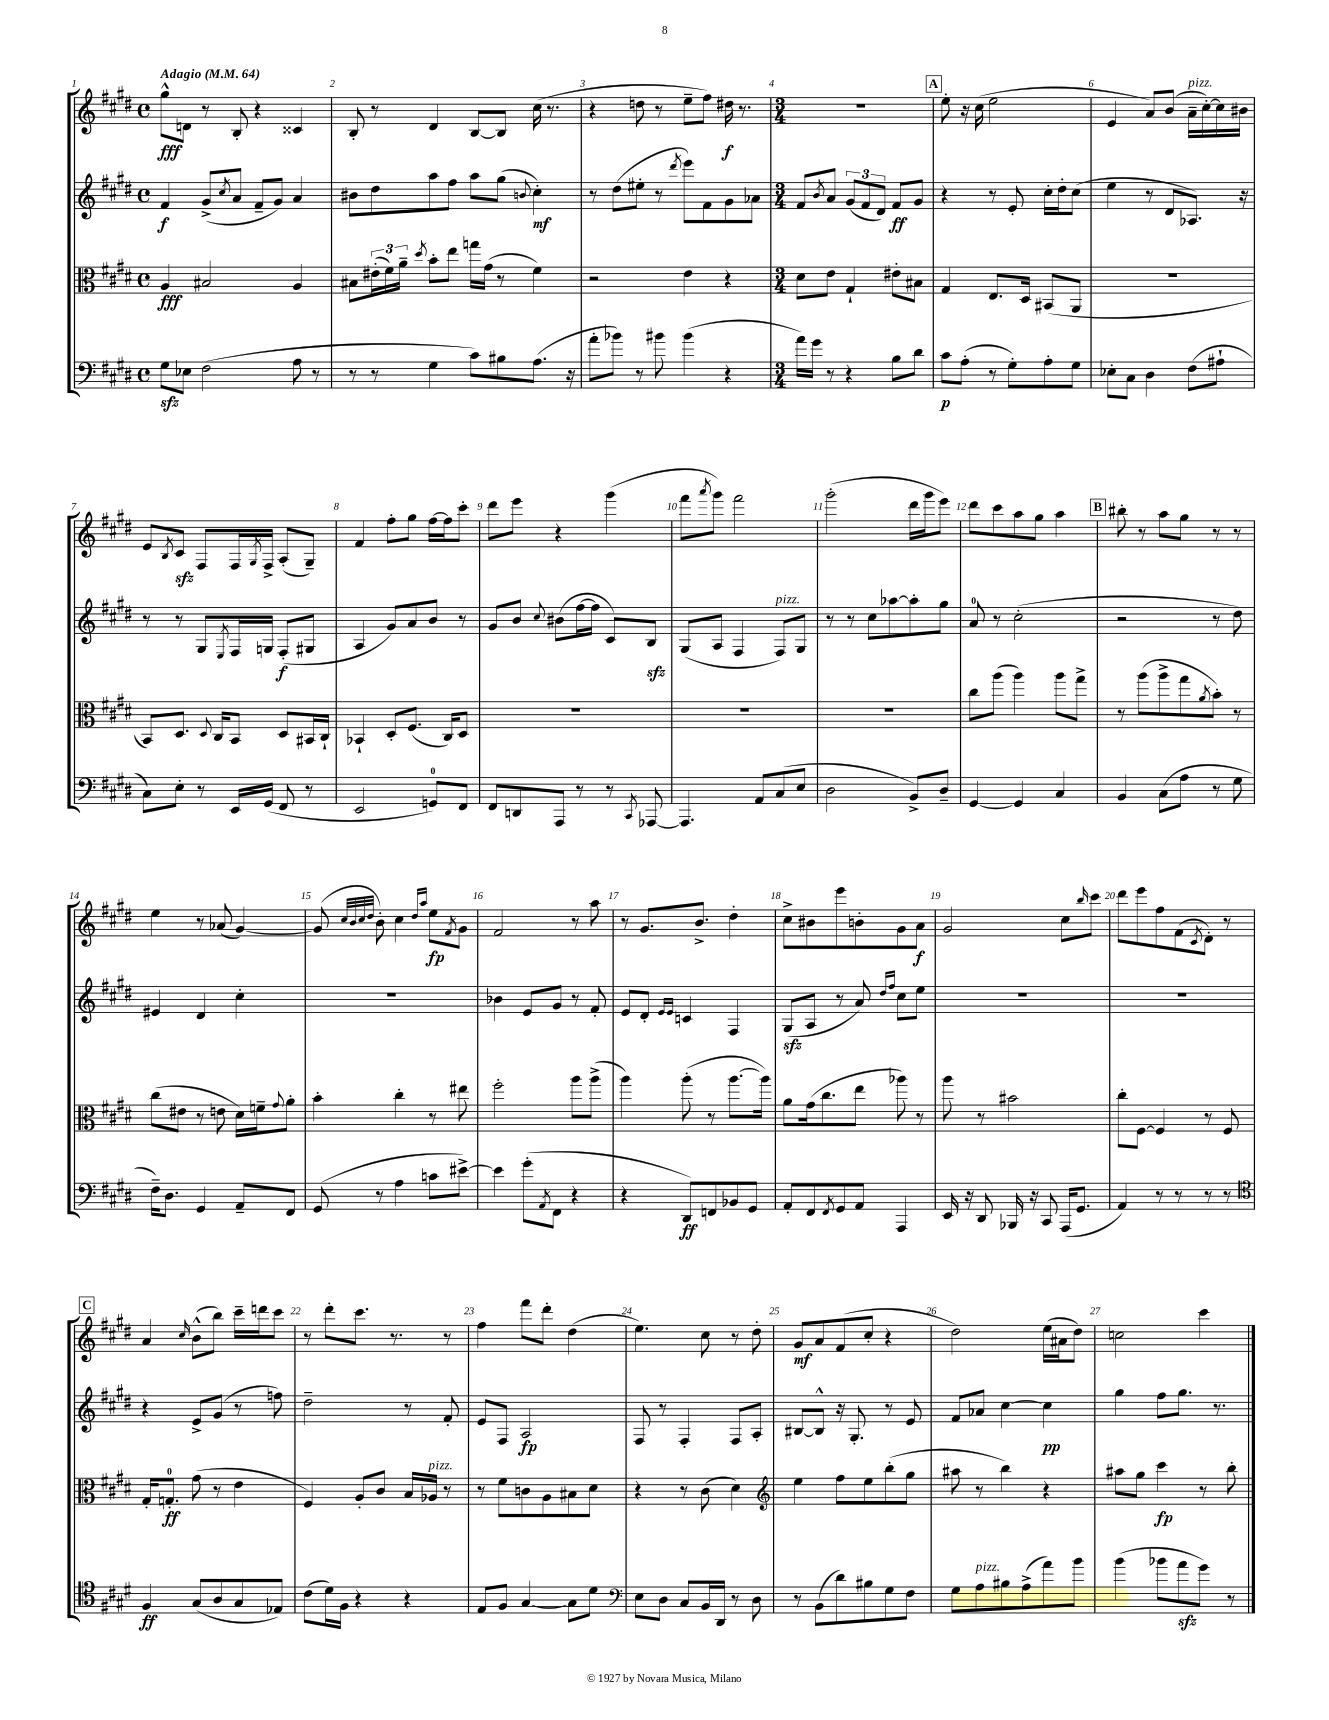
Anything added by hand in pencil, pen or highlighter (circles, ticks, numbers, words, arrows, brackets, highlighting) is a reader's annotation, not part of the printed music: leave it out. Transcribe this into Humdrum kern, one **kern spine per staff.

**kern	**kern	**kern	**kern
*staff4	*staff3	*staff2	*staff1
*clefF4	*clefC3	*clefG2	*clefG2
*k[f#c#g#d#]	*k[f#c#g#d#]	*k[f#c#g#d#]	*k[f#c#g#d#]
*M4/4	*M4/4	*M4/4	*M4/4
*met(c)	*met(c)	*met(c)	*met(c)
*MM64	*MM64	*MM64	*MM64
8G#\L	4A/	4f#/	8gg#^^\L
8E-\J	.	.	8d\J
(2F#\	2B#/	(8g#^/L	8r
.	.	8qcc#/	.
.	.	8a/J	8B'/
.	.	8f#~/L	4r
.	.	8g#/J)	.
8A\	4A/	4a/	4c##/
8r	.	.	.
=	=	=	=
8r	8B#\L	8b#\L	8B'/
8r	(24e#'\L	8dd#\	8r
.	24f#\)	.	.
.	24a~\JJ	.	.
.	8qdd#/	.	.
4G#\	8b'\L	8aa\	4d#/
.	8ee\J	8ff#\J	.
8c#\L)	16gg\LL	8aa\L	[8B/L
.	(16g#\JJ	.	.
8B#\	8r	(8gg#\J	8B/]J
.	.	8qqb/	.
(8.A\J	4f#\)	4cc#'\)	(16cc#\
.	.	.	8.r
16r	.	.	.
=	=	=	=
8a'\L	2r	8r	4r
8b-\J)	.	(8dd#\L	.
8r	.	8ee#'\J	8dd\
8b#\	.	8r	8r
.	.	8qddd#/	.
(4b#\	4e\	8eee\L)	8ee~\L
.	.	8f#\	8ff#\J)
4r	4r	8g#\	16dd#\
.	.	.	8.r
.	.	8a-\J	.
=	=	=	=
*M3/4	*M3/4	*M3/4	*M3/4
16a\LL)	8d#\L	8f#/L	2.r
16g#\JJ	.	.	.
.	.	8qb/	.
8r	8e\J	8a/J	.
4r	4G#`/	(12g#/L	.
.	.	12f#/	.
.	.	12d#/J)	.
8B\L	8e#'\L	8f#/L	.
8d#\J	8B#\J	8g#/J	.
=	=	=	=
8c#\L	4G#/	4r	8ee'\
(8A'\J	.	.	16r
.	.	.	(16cc#\
8r	8.E/L	8r	2ee\
8G#'\L)	.	8e'/	.
.	16D#/Jk	.	.
8A'\	(8BB#/L	16cc#'\LL	.
.	.	16dd#'\J	.
8G#\J	8AA/J	(8cc#\J	.
=	=	=	=
8E-'\L	2.r	4ee\	4e/
8C#\J	.	.	.
4D#\	.	8r	8a/L)
.	.	8d#/L	(8b/J
(8F#\L	.	8.A-/J)	16a~\LL
.	.	.	[16cc#'\)
8A#`\J	.	.	16cc#\]
.	.	16r	16b#\JJ
=	=	=	=
8C#\L)	8BB/L)	8r	8e/L
.	.	.	8qB/
8E'\J	8.D#/J	8r	8c#/J
8r	.	8G#/L	8F#/L
.	8qqD#/	.	.
.	16C#/LK	.	.
.	.	8qE/	.
16EE/LL	8BB/J	16F#/L	16F#/L
.	.	.	8qG#/
(16GG#/JJ	.	16G/JJ	16F#^/JJ
8FF#/	8D#/L	(8F#'/L	(8A'/L
8r	16BB#/L	8G#/J	8G#~/J)
.	16C#`/JJ	.	.
=	=	=	=
2EE/	4BB-`/	4A/	4f#/
.	8D#'/L	8g#/L)	8ff#'\L
.	(8.F#/J	8a/	8gg#\J
8GG/L)	.	8b/J	[16ff#\LL
.	16C#/LK)	.	16ff#\]J
8FF#/J	8D#/J	8r	8ccc#'\J
=	=	=	=
8FF#/L	2.r	8g#/L	8ddd#\L
8DD/	.	8b/J	8eee\J
.	.	8qqcc#/	.
8AAA/J	.	(8b#\L	4r
8r	.	[16ff#\L	.
.	.	16ff#\]JJ	.
8r	.	8c#/L)	(4ggg#\
8qCC#/	.	.	.
[8AAA-/	.	8B/J	.
=	=	=	=
4.AAA-/]	2.r	(8G#/L	8fff#\L
.	.	.	8qaaa/
.	.	8A/J	8ggg#\J)
.	.	4F#/	2fff#\
8AA/L	.	.	.
(8C#/	.	8F#/L)	.
8E/J	.	8G#/J	.
=	=	=	=
2D#\	2.r	8r	(2ggg#'\
.	.	8r	.
.	.	8cc#\L	.
.	.	[8aa-\	.
8BB^/L)	.	8aa-'\]	16ddd#\LL
.	.	.	16ggg#\J
8D#~/J	.	8gg#\J	8eee\J)
=	=	=	=
[4GG#/	8cc#\L	8a/	8ddd#\L
.	(8aa\J	8r	8ccc#\
4GG#/]	4aa\)	(2cc#'\	8aa\
.	.	.	8gg#\J
4C#/	8aa\L	.	4aa\
.	8gg#^\J	.	.
=	=	=	=
4BB/	8r	2r	8bb#'\
.	(8aa\L	.	8r
(8C#\L	8aa^\	.	8aa\L
8A\J	8gg#\	.	8gg#\J
.	8qa/	.	.
8r	8b'\J)	8r	8r
8G#\	8r	8dd#\)	8r
=	=	=	=
16F#~\LK)	(8cc#\L	4e#/	4ee\
8.D#\J	.	.	.
.	8e#\J	.	.
4GG#/	8r	4d#/	8r
.	8e\	.	(8a-/
8AA~/L	16d#\LL)	4cc#'\	[4g#/)
.	16f~\J	.	.
.	8qqg#/	.	.
8FF#/J	8a'\J	.	.
=	=	=	=
(8GG#/	4b'\	2.r	(8g#/]
.	.	.	32qqcc#/LLL
.	.	.	32qqb/
.	.	.	32qqcc#/
.	.	.	32qqdd#/JJJ
8r	.	.	8b'\)
4A\	4cc#'\	.	4cc#\
.	.	.	16qqdd#/LL
.	.	.	16qqaa/JJ
8c\L	8r	.	8ee\L
.	.	.	8qf#/
[8e#^\J)	8ee#\	.	8g#\J
=	=	=	=
4e#\]	2ff#'\	4b-\	2f#/
(8g#'\L	.	8e/L	.
8qAA/	.	.	.
8FF#\J	.	8g#/J	.
4r	8aa\L	8r	8r
.	(8aa^\J	8f#'/	8aa\
=	=	=	=
4r	4aa\)	8e/L	8r
.	.	8d#'/J	8.g#/L
.	.	16qqe/LL	.
.	.	16qqe/JJ	.
8DD#/L)	(8aa'\	4c/	.
.	.	.	8.b^/J
8FF/	8r	.	.
8BB-/	[8.aa\L	4F#/	4dd#'\
8GG#/J	.	.	.
.	16aa\]Jk)	.	.
=	=	=	=
8AA'/L	8a\L	(8G#/L	8cc#^\L
8FF#/	(16g#\k	8A/J	8b#\
.	8.cc#\	.	.
8qFF#/	.	.	.
8GG#/	.	8r	8eee\
8AA/J	8ee\J	8a/)	8b'\
.	.	16qqdd#/LL	.
.	.	16qqff#/JJ	.
4AAA/	8aa-\)	8cc#\L	8g#\
.	8r	8ee\J	8a\J
=	=	=	=
16EE/	8aa\	2.r	2g#/
16r	.	.	.
8DD#/	8r	.	.
16BBB-/	2b#\	.	.
16r	.	.	.
8CC#/	.	.	.
(16AAA/LK	.	.	8cc#\L
8.GG#/J	.	.	.
.	.	.	16qqbb/
.	.	.	8ccc#\J
=	=	=	=
4AA/)	8cc#'\L	2.r	8ddd#\L
.	[8F#\J	.	8eee\
8r	4F#/]	.	8ff#\
8r	.	.	(8f#\
.	.	.	8qc#/
8r	8r	.	8d#'\J)
8r	8F#/	.	8r
=	=	=	=
*clefC4	*	*	*
4F#/	16G#'/LK	4r	4a/
.	8.G'/J	.	.
.	.	.	16qqcc#/
(8G#/L	(8g#\	8e^/L	(8b^^\L
8A/	8r	(8g#/J	8bb\J)
8G#/	4e\	8r	16ccc#~\LL
.	.	.	16ddd\J
8E-/J)	.	8ff\)	8ccc#\J
=	=	=	=
(8c#\L	4F#/)	2dd#~\	8r
16d#\L)	.	.	8ddd#'\L
16F#\JJ	.	.	.
4r	8A'/L	.	8.ccc#\J
.	8c#/J	.	.
.	.	.	8.r
4r	16B/LL	8r	.
.	16A-/JJ	.	.
.	8r	8f#'/	8r
=	=	=	=
8E/L	8r	8e/L	4ff#\
8F#/J	8f#\L	8F#/J	.
[4G#/	8c\	2A/	8fff#\L
.	8A\	.	8ddd#'\J
8G#\]L	8B#\	.	(4dd#\
8d#\J	8d#\J	.	.
=	=	=	=
*clefF4	*	*	*
8E\L	4r	8F#/	4.ee\)
8D#\J	.	8r	.
8C#/L	8r	4F#'/	.
16BB/L	(8c#\	.	8cc#\
16DD#/JJ	.	.	.
8r	4d#\)	8F#/L	8r
8D#\	.	8A'/J	8dd#'\
=	=	=	=
*	*clefG2	*	*
8r	4ee\	[8B#/L	8g#/L
(8BB\L	.	8B#^^/]J	8a/
8d#\)	8ff#\L	16r	(8f#/
.	.	8.G#'/	.
8B#\	8ee\	.	8cc#'/J
8G#\	(8bb'\	8r	4r
8F#\J	8gg#\J	8e/	.
=	=	=	=
8G#\L	8aa#\	8f#/L	2dd#\)
8A\	8r	8a-/J	.
8B#\	4bb\)	[4cc#\	.
(8A^\	.	.	.
8a\)	4r	4cc#\]	(16ee\LL
.	.	.	16a#\J
8b\J	.	.	8dd#\J)
=	=	=	=
(4b\	8aa#\L	4gg#\	2cc\
.	8gg#\J	.	.
8b-\L	4ccc#\	8ff#\L	.
8a\	.	8.gg#\J	.
8g#\J)	8r	.	4ccc#\
.	.	8.r	.
8r	8bb'\	.	.
==	==	==	==
*-	*-	*-	*-
